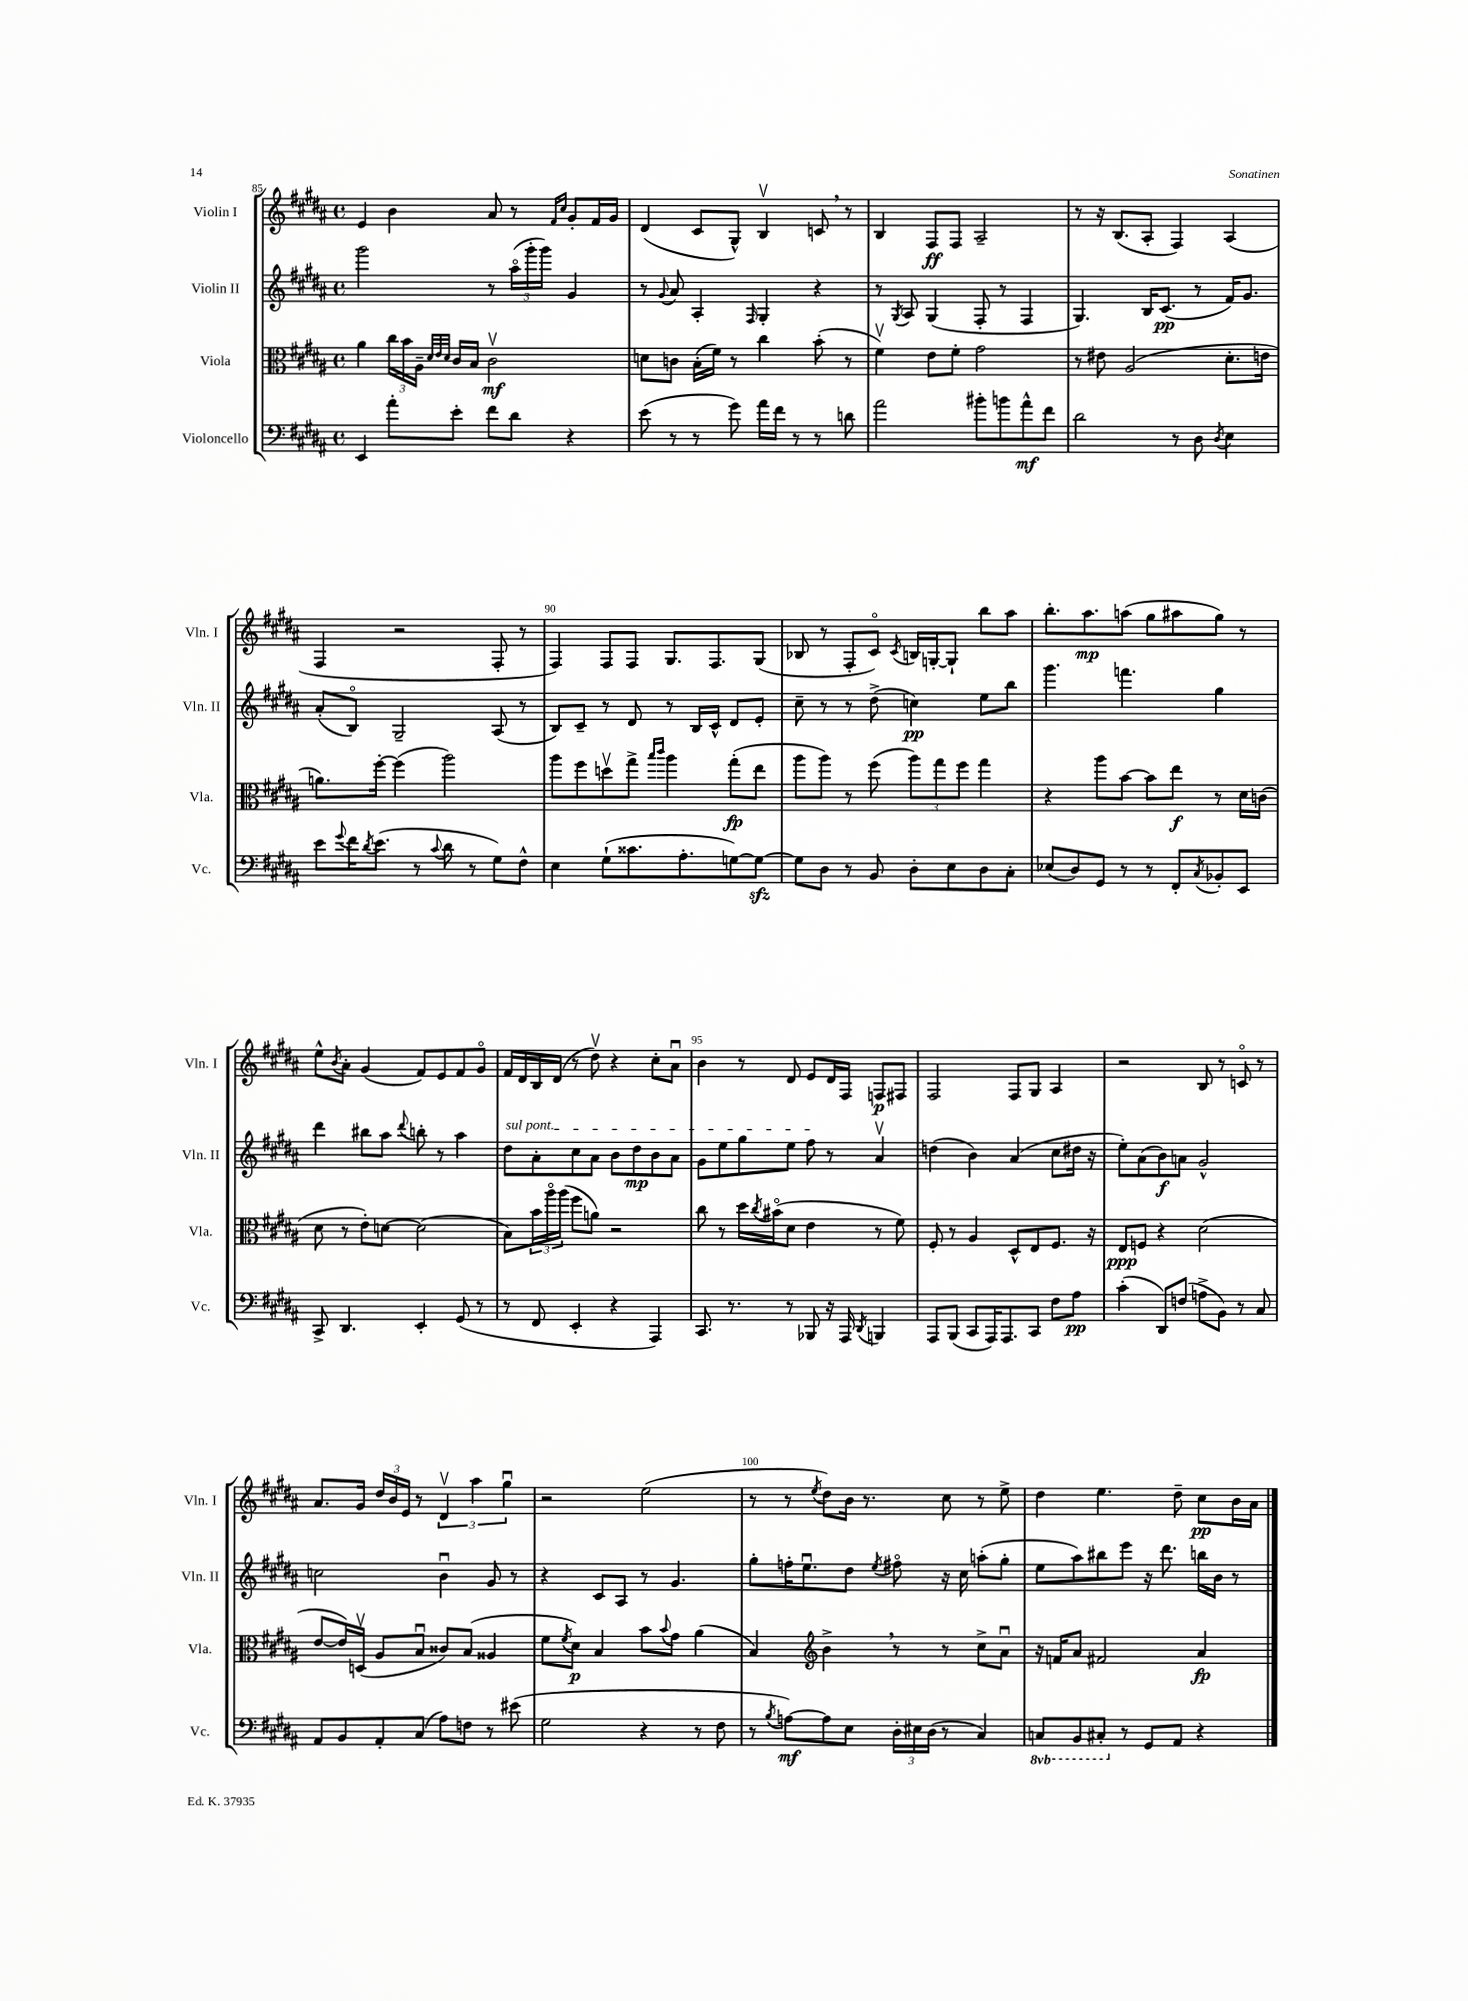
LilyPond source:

<<
\new StaffGroup <<
\new Staff = "s0" \with { instrumentName = "Violin I" shortInstrumentName = "Vln. I" } {
    \clef treble \key b \major \defaultTimeSignature \time 4/4
    e'4 b'4 ais'8 r8 \grace { fis'16 cis''16 } gis'8-. fis'16 gis'16 |
    dis'4( cis'8 gis8-^) b4\upbow c'8 \breathe r8 |
    b4 fis8\ff fis8 ais2-- |
    r8 r16 b8.( ais8-. fis4) ais4( |
    fis4 r2 fis8-. r8 |
    fis4) fis8 fis8 gis8. fis8. gis8( |
    bes8 r8 fis8-. cis'8\flageolet) \acciaccatura { cis'8 } b16 g16~-. g8-! b''8 ais''8 |
    b''8.-. ais''8.\mp a''8( gis''8 ais''8 gis''8) r8 |
    e''8-^ \acciaccatura { b'8 } ais'8-. gis'4( fis'8) e'8 fis'8 gis'8\flageolet |
    fis'16 dis'16 b16 dis'16( r8 dis''8\upbow) r4 cis''8-. ais'8\downbow |
    b'4 r8 dis'8 e'8 dis'16 fis16 f8\p fis8 |
    fis2 fis8 gis8 ais4 |
    r2 b8 r8 c'8\flageolet r8 |
    ais'8. gis'16 \tuplet 3/2 { dis''16 b'16 e'16 } r8 \tuplet 3/2 { dis'4\upbow ais''4 gis''4\downbow } |
    r2 e''2( |
    r8 r8 \acciaccatura { e''8 } dis''8) b'16 r8. cis''8 r8 e''8-> |
    dis''4 e''4. dis''8-- cis''8\pp b'16 ais'16 \bar "|." |
}
\new Staff = "s1" \with { instrumentName = "Violin II" shortInstrumentName = "Vln. II" } {
    \clef treble \key b \major \defaultTimeSignature \time 4/4
    gis'''2 r8 \tuplet 3/2 { ais''16\flageolet( gis'''16-. gis'''16) } gis'4 |
    r8 \appoggiatura { gis'8 } ais'8 ais4-. \grace { fis16 } gis4-. r4 |
    r8 \acciaccatura { gis8 } ais8 gis4( fis8-. r8 fis4 |
    gis4.) b16 cis'8.\pp( r8 fis'16) gis'8. |
    ais'8-.( b8\flageolet) gis2-- ais8( r8 |
    b8) cis'8-- r8 dis'8 r8 b16 cis'16-^ dis'8 e'8-. |
    cis''8-- r8 r8 dis''8->( c''4\pp) e''8 b''8 |
    gis'''4. f'''4. gis''4 |
    dis'''4 bis''8 ais''8 \appoggiatura { dis'''8 } b''8-. r8 ais''4 |
    \once \override TextSpanner.bound-details.left.text = \markup { \italic "sul pont." } dis''8\startTextSpan ais'8-. cis''8 ais'8 b'8 dis''8\mp b'8 ais'8 |
    gis'8 e''8 gis''8 e''8 fis''8\stopTextSpan r8 ais'4\upbow |
    d''4( b'4) ais'4( cis''8 dis''16 r16 |
    e''8-.) ais'8( b'8\f) a'8 gis'2-^ |
    c''2 b'4\downbow gis'8 r8 |
    r4 cis'8 ais8 r8 gis'4. |
    gis''8-. f''16-. e''8.\downbow dis''8 \acciaccatura { e''8 } fis''8\flageolet r16 cis''16 a''8-.( gis''8-. |
    e''8 ais''8) bis''8 e'''8 r16 dis'''8. b''16 b'16 r8 \bar "|." |
}
\new Staff = "s2" \with { instrumentName = "Viola" shortInstrumentName = "Vla." } {
    \clef alto \key b \major \defaultTimeSignature \time 4/4
    ais'4 \tuplet 3/2 { cis''16 b'16 ais16-- } \grace { dis'32 e'32 dis'32 } cis'16 b16 cis'2\upbow\mf |
    d'8 c'8 b16-.( fis'16) r8 cis''4 b'8-.( r8 |
    fis'4\upbow) e'8 fis'8-. gis'2 |
    r8 eis'8 ais2( dis'8.-. e'16 |
    a'8.) fis''16~-. fis''4( ais''2) |
    ais''8 fis''8 d''8\upbow gis''8-> \grace { b''16 cis'''16 } ais''4 gis''8-.\fp( e''8 |
    ais''8 ais''8) r8 fis''8( \tuplet 3/2 { ais''8) gis''8 fis''8 } gis''4 |
    r4 ais''8 b'8~ b'8 e''8\f r8 dis'16 c'16( |
    dis'8 r8 e'8-.) d'8~ d'2( |
    b8) \tuplet 3/2 { b'16 ais''16\flageolet ais''16( } fis''8 a'8) r2 |
    cis''8 r8 dis''16 \acciaccatura { cis''8 } bis'16\flageolet( dis'8 e'4 r8 fis'8) |
    fis8-. r8 ais4 dis8-^ e8 fis8. r16 |
    e8\ppp f8 r4 dis'2( |
    e'8~ e'16) d16\upbow( ais8 b8\downbow cisis'8) b8( aisis4 |
    fis'8 \acciaccatura { fis'8 } dis'8\p) b4 b'8 \appoggiatura { b'8 } gis'8 ais'4( |
    b4) \clef treble b'4-> \breathe r8 r8 cis''8-> ais'8\downbow |
    r16 f'16 ais'8 fis'2 ais'4\fp \bar "|." |
}
\new Staff = "s3" \with { instrumentName = "Violoncello" shortInstrumentName = "Vc." } {
    \clef bass \key b \major \defaultTimeSignature \time 4/4 \set Staff.ottavationMarkups = #ottavation-simple-ordinals
    e,4 ais'8-. e'8-. fis'8 dis'8 r4 |
    e'8( r8 r8 gis'8) ais'16 fis'16 r8 r8 d'8 |
    ais'2 bis'8-. b'8 ais'8-^\mf fis'8 |
    dis'2 r8 dis8 \acciaccatura { dis8 } e4 |
    e'8 \appoggiatura { gis'8 } fis'16 \acciaccatura { dis'8 } e'8.( r8 \appoggiatura { cis'8 } dis'8 r8 gis8) fis8-^ |
    e4 gis8-!( cisis'8. ais8.-. g8~) g8~\sfz |
    g8 dis8 r8 b,8 dis8-. e8 dis8 cis8-. |
    ees8( dis8) gis,8 r8 r8 fis,8-. \acciaccatura { cis8 } bes,8-. e,8 |
    cis,8-> dis,4. e,4-. gis,8( r8 |
    r8 fis,8 e,4-. r4 ais,,4) |
    cis,8. r8. r8 bes,,8 r16 ais,,16 \acciaccatura { dis,8 } b,,4 |
    ais,,8 b,,8( cis,8 ais,,16) ais,,8. cis,8 fis8 ais8\pp |
    cis'4-.( dis,8) f8( a8-> b,8) r8 cis8 |
    ais,8 b,8 ais,8-. cis8( ais8) f8 r8 eis'8( |
    gis2 r4 r8 fis8 |
    r8 \acciaccatura { b8 } a8~\mf) a8 e8 \tuplet 3/2 { dis16-. eis16 dis16( } r8 cis4) |
    \ottava #-1 c,8 b,,8 cis,8-. \ottava #0 r8 gis,8 ais,8 r4 \bar "|." |
}
>>
>>
\layout { \context { \Score currentBarNumber = #85 \override BarNumber.break-visibility = ##(#f #t #t) barNumberVisibility = #(every-nth-bar-number-visible 5) } }
